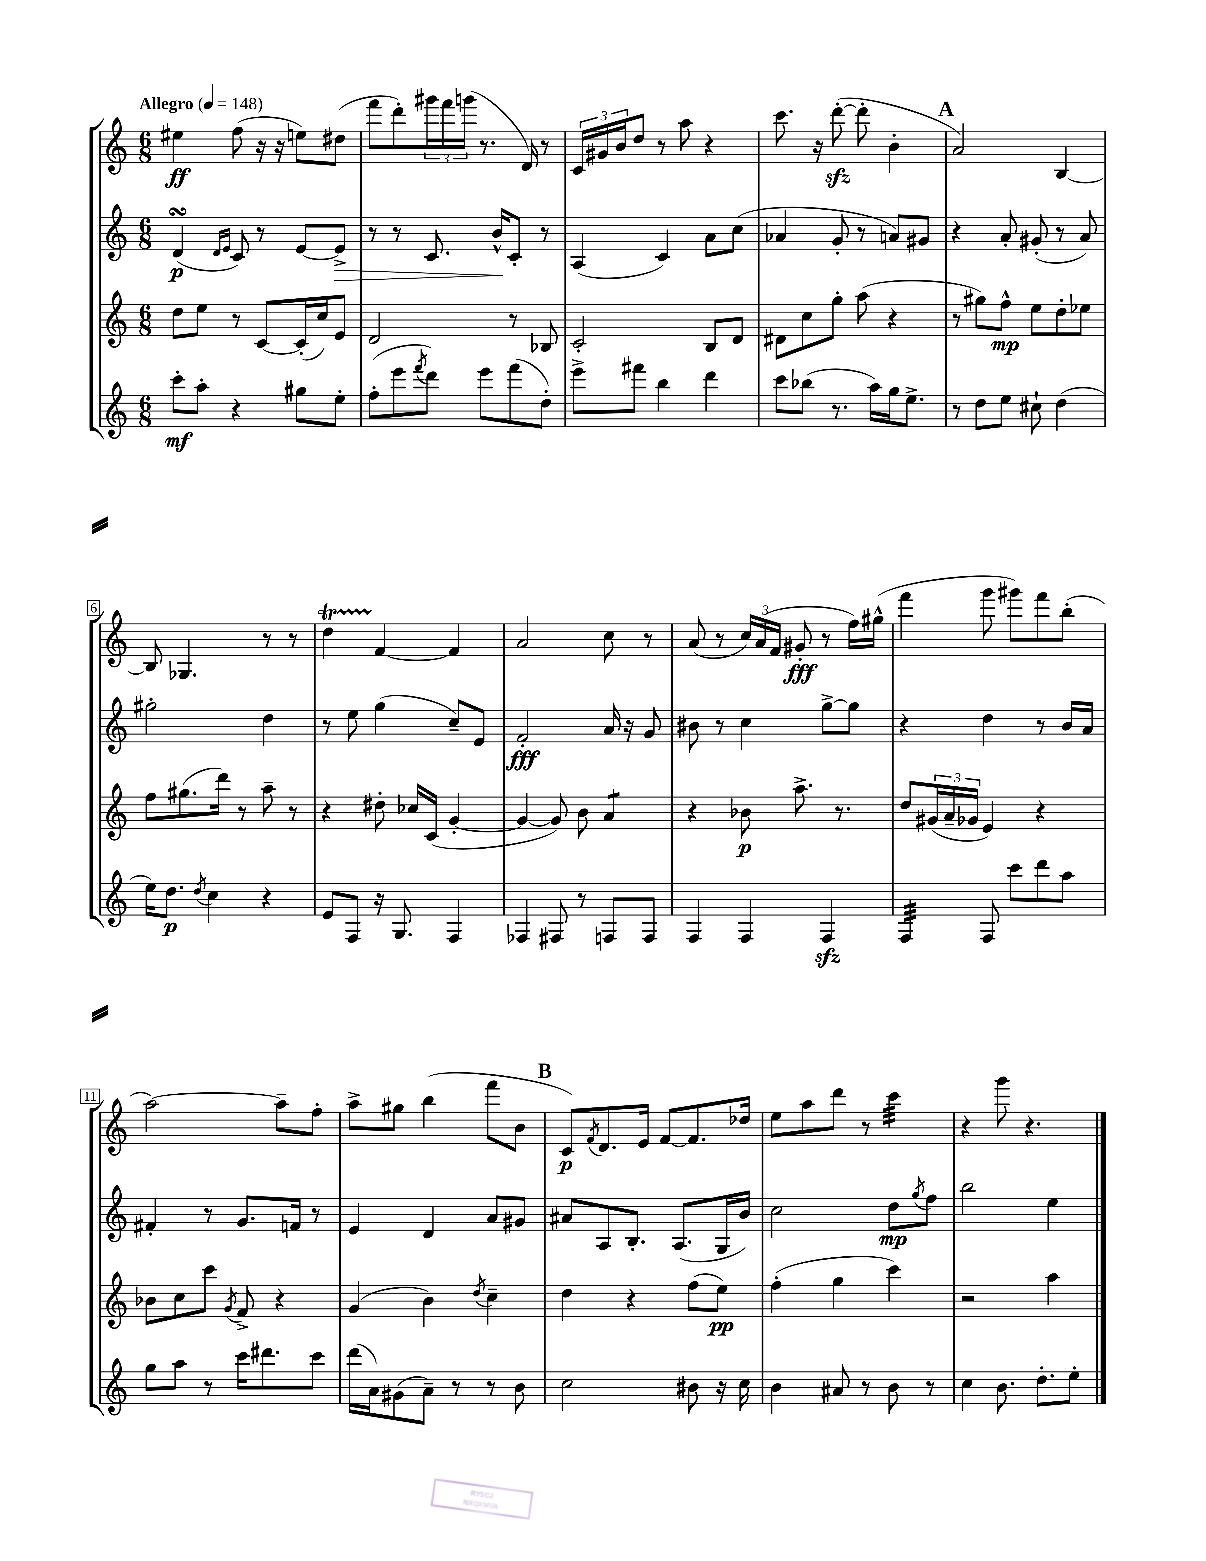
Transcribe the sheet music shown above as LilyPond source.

<<
\new StaffGroup <<
\new Staff = "s0" {
    \clef treble \key c \major \numericTimeSignature \time 6/8 \tempo "Allegro" 4 = 148
    eis''4\ff f''8( r16 r16 e''8) dis''8( |
    f'''8 d'''8-.) \tuplet 3/2 { gis'''16 f'''16 g'''16( } r8. d'16) r8 |
    \tuplet 3/2 { c'16 gis'16 b'16 } d''8 r8 a''8 r4 |
    c'''8. r16 d'''8~-.\sfz( d'''8-. b'4-. |
    \mark \markup { \bold "A" } a'2) b4~ |
    b8 ges4. r8 r8 |
    d''4\startTrillSpan f'4~\stopTrillSpan f'4 |
    a'2 c''8 r8 |
    a'8( r8 \tuplet 3/2 { c''16) a'16( f'16 } gis'8-.\fff r8 f''16) gis''16-^( |
    f'''4 g'''8 gis'''8) f'''8 b''8-.( |
    a''2~) a''8-- f''8-. |
    a''8-> gis''8 b''4( f'''8 b'8 |
    \mark \markup { \bold "B" } c'8\p) \acciaccatura { f'8 } d'8. e'16 f'8~ f'8. des''16 |
    e''8 a''8 d'''8 r8 c'''4:32 |
    r4 g'''8 r4. \bar "|." |
}
\new Staff = "s1" {
    \clef treble \key c \major \numericTimeSignature \time 6/8
    d'4\turn\p( \grace { d'16 e'16 } c'8) r8 e'8~ e'8->\> |
    r8 r8 c'8. b'16-^\! c'8-. r8 |
    a4( c'4) a'8 c''8( |
    aes'4 g'8-. r8 a'8) gis'8 |
    \mark \markup { \bold "A" } r4 a'8-. gis'8-.( r8 a'8) |
    gis''2-. d''4 |
    r8 e''8 g''4( c''8--) e'8 |
    f'2-.\fff a'16 r16 g'8 |
    bis'8 r8 c''4 g''8~-> g''8 |
    r4 d''4 r8 b'16 a'16 |
    fis'4-. r8 g'8. f'16 r8 |
    e'4 d'4 a'8 gis'8 |
    \mark \markup { \bold "B" } ais'8 a8 b8.-. a8.( g16 b'16) |
    c''2 d''8\mp \acciaccatura { g''8 } f''8 |
    b''2 e''4 \bar "|." |
}
\new Staff = "s2" {
    \clef treble \key c \major \numericTimeSignature \time 6/8
    d''8 e''8 r8 c'8~ c'16-.( c''16) e'8 |
    d'2 r8 bes8 |
    c'2-. b8 d'8 |
    dis'8 c''8 g''8-. a''8( r4 |
    \mark \markup { \bold "A" } r8 gis''8) f''8-^\mp e''8 d''8-. ees''8 |
    f''8 gis''8.( d'''16) r8 a''8-- r8 |
    r4 dis''8-. ces''16 c'16( g'4~-. |
    g'4~ g'8) b'8 a'4:8 |
    r4 bes'8\p a''8.-> r8. |
    d''8 \tuplet 3/2 { gis'16( a'16-- ges'16 } e'4) r4 |
    bes'8 c''8 c'''8 \acciaccatura { g'8 } f'8-> r4 |
    g'4( b'4) \acciaccatura { d''8 } c''4-- |
    \mark \markup { \bold "B" } d''4 r4 f''8( e''8\pp) |
    f''4-.( g''4 c'''4) |
    r2 a''4 \bar "|." |
}
\new Staff = "s3" {
    \clef treble \key c \major \numericTimeSignature \time 6/8
    c'''8-.\mf a''8-. r4 gis''8 e''8-. |
    f''8-.( e'''8 \acciaccatura { f'''8 } d'''8) e'''8 f'''8( d''8-.) |
    e'''8-> fis'''8 b''4 d'''4 |
    c'''8 bes''8( r8. a''16) g''16 e''8.-> |
    \mark \markup { \bold "A" } r8 d''8 e''8 cis''8-! d''4( |
    e''16) d''8.\p \acciaccatura { d''8 } c''4 r4 |
    e'8 f8 r16 g8. f4 |
    fes4 fis8 r8 f8 f8 |
    f4 f4 f4\sfz |
    f4:32 f8 c'''8 d'''8 a''8 |
    g''8 a''8 r8 c'''16 dis'''8. c'''8 |
    d'''16( a'16) gis'8( a'8--) r8 r8 b'8 |
    \mark \markup { \bold "B" } c''2 bis'8 r16 c''16 |
    b'4 ais'8 r8 b'8 r8 |
    c''4 b'8. d''8.-. e''8-. \bar "|." |
}
>>
>>
\layout { \context { \Score \override BarNumber.stencil = #(make-stencil-boxer 0.1 0.3 ly:text-interface::print) } }
